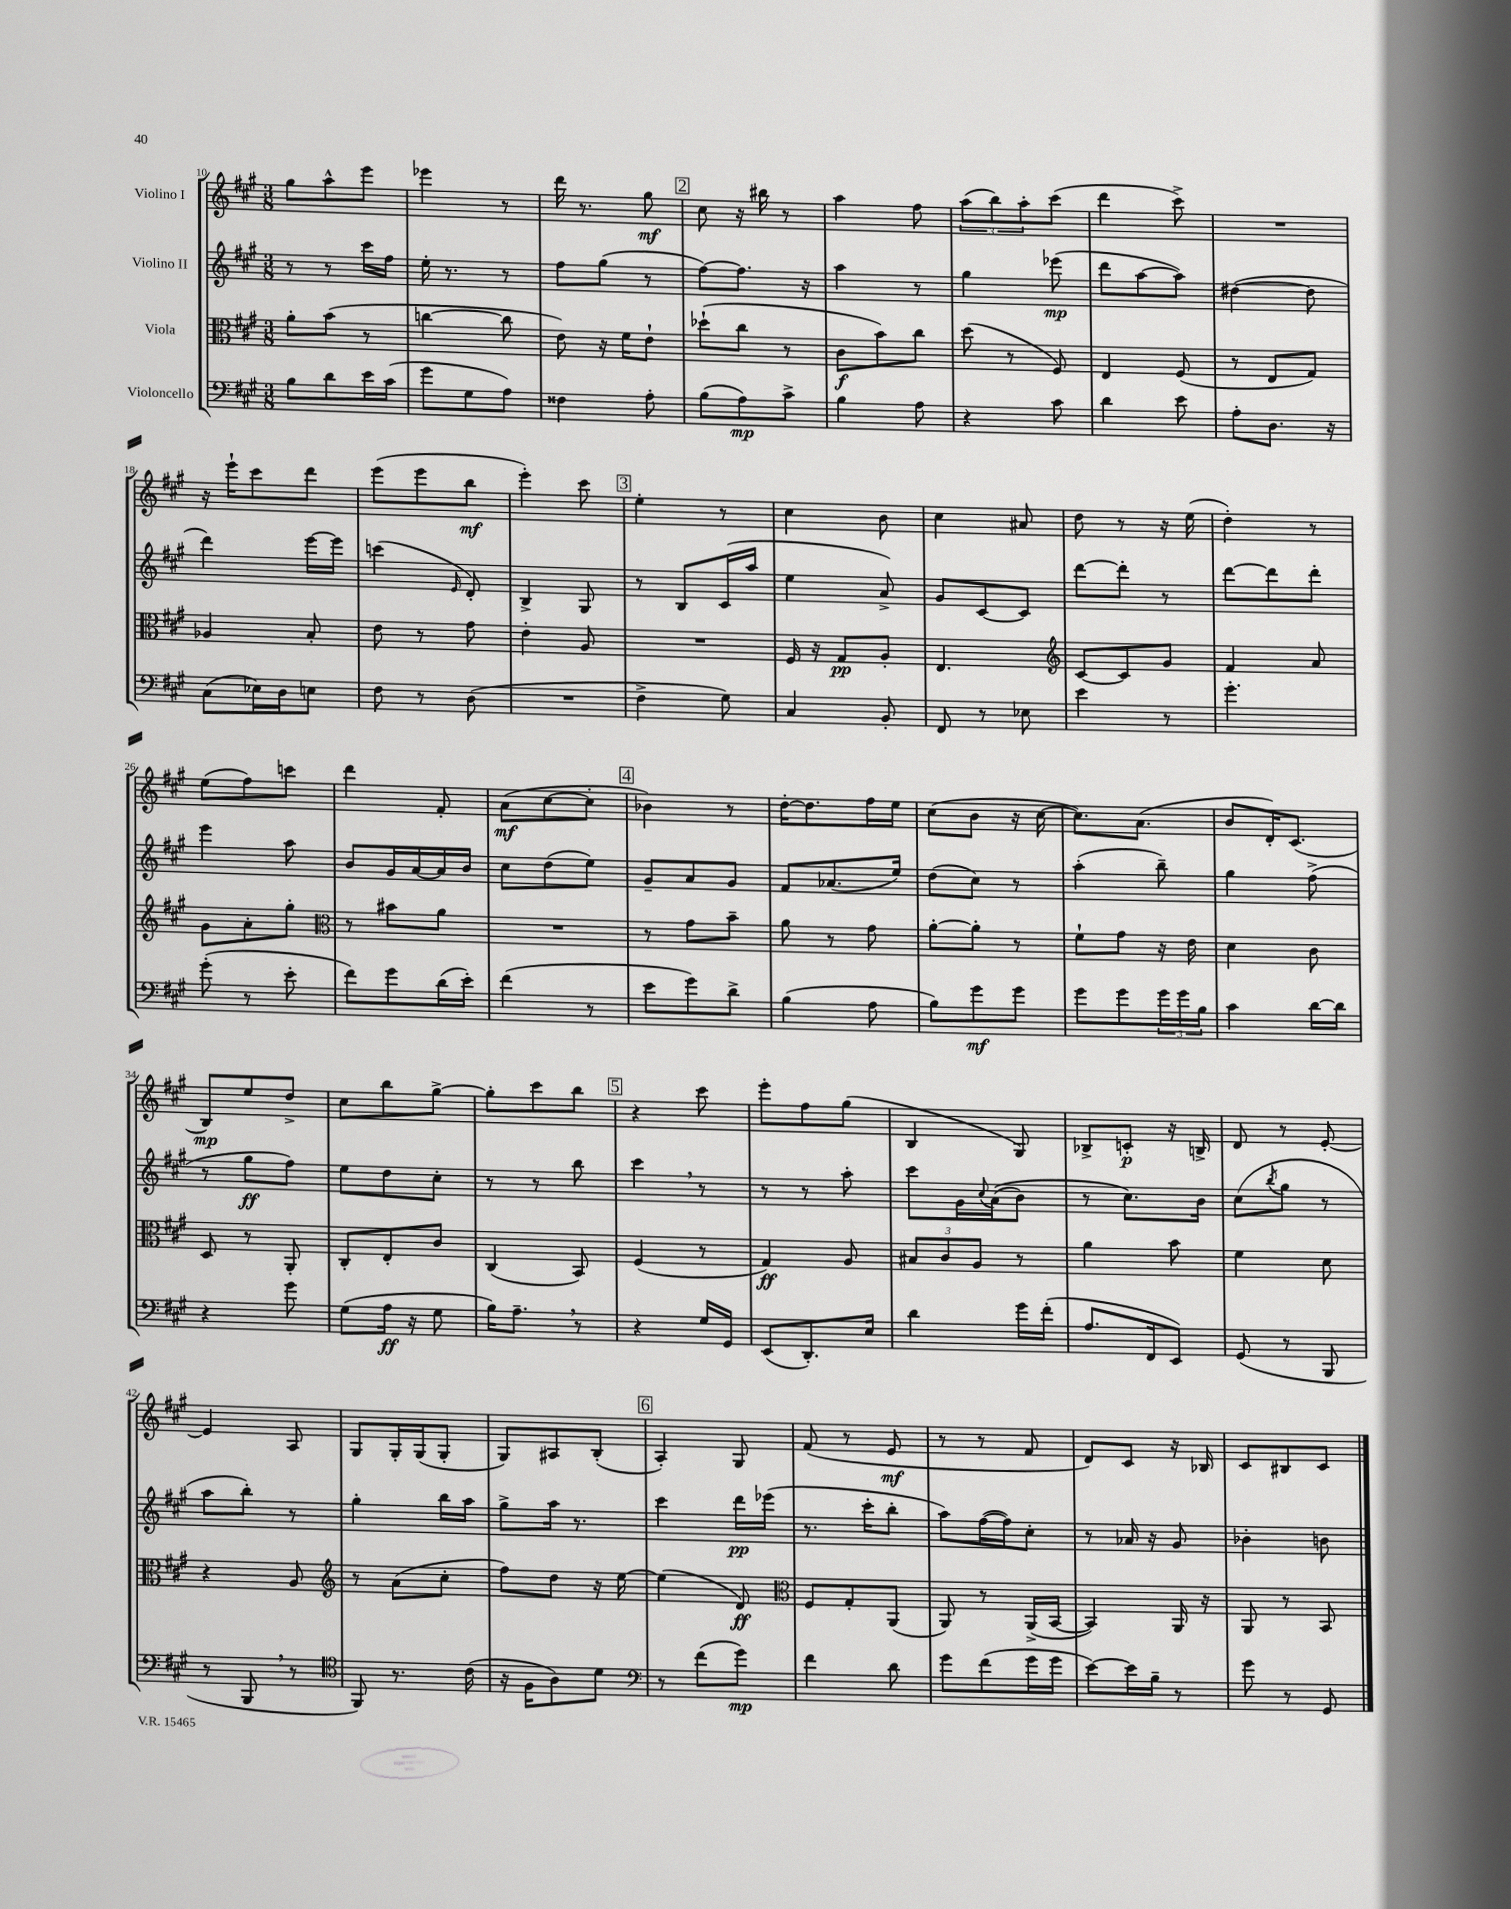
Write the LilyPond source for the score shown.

<<
\new StaffGroup <<
\new Staff = "s0" \with { instrumentName = "Violino I" } {
    \clef treble \key a \major \numericTimeSignature \time 3/8
    gis''8 a''8-^ e'''8 |
    ees'''4 r8 |
    d'''16 r8. gis''8\mf |
    \mark \markup { \box "2" } cis''8 r16 bis''16 r8 |
    a''4 fis''8 |
    \tuplet 3/2 { a''8( b''8) a''8-. } cis'''8( |
    d'''4 cis'''8->) |
    R4. |
    r16 e'''16-! cis'''8 d'''8 |
    e'''8( e'''8 b''8\mf |
    e'''4-.) cis'''8 |
    \mark \markup { \box "3" } e''4-. r8 |
    cis''4 b'8 |
    cis''4 ais'8 |
    d''8 r8 r16 e''16( |
    d''4-.) r8 |
    e''8( fis''8) c'''8 |
    d'''4 fis'8-. |
    a'8\mf( cis''8~ cis''8-. |
    \mark \markup { \box "4" } bes'4) r8 |
    d''16~-. d''8. fis''16 e''16 |
    cis''8( b'8 r16 cis''16~ |
    cis''8.) a'8.( |
    b'8 d'16-.) cis'8.( |
    b8\mp) e''8 d''8-> |
    cis''8 b''8 gis''8~-> |
    gis''8-. cis'''8 b''8 |
    \mark \markup { \box "5" } r4 cis'''8 |
    e'''8-. fis''8 gis''8( |
    b4 gis8) |
    bes8-> c'8-.\p r16 b16-> |
    d'8 r8 e'8~-. |
    e'4 a8 |
    gis8 gis16-. gis16( gis8-. |
    gis8) ais8 b8-.( |
    \mark \markup { \box "6" } a4-.) gis8 |
    fis'8( r8 e'8\mf |
    r8 r8 fis'8 |
    d'8) cis'8 r16 bes16 |
    cis'8 bis8 cis'8 \bar "|." |
}
\new Staff = "s1" \with { instrumentName = "Violino II" } {
    \clef treble \key a \major \numericTimeSignature \time 3/8
    r8 r8 cis'''16 fis''16 |
    e''16-. r8. r8 |
    fis''8 gis''8( r8 |
    \mark \markup { \box "2" } fis''8~) fis''8. r16 |
    a''4 r8 |
    gis''4 ees'''8\mp( |
    d'''8 a''8~ a''8) |
    dis''4~( dis''8 |
    d'''4) e'''16~ e'''16 |
    c'''4( \grace { e'16 } d'8-.) |
    b4-> gis8 |
    \mark \markup { \box "3" } r8 b8 cis'16( a''16 |
    e''4 a'8->) |
    gis'8 cis'8~ cis'8 |
    d'''8~ d'''8-. r8 |
    d'''8~ d'''8 d'''8-. |
    e'''4 a''8 |
    b'8 gis'16 a'16~ a'16 b'16 |
    cis''8 d''8( e''8) |
    \mark \markup { \box "4" } gis'8-- a'8 gis'8 |
    fis'8 aes'8.( e''16) |
    d''8( cis''8) r8 |
    a''4-.( b''8--) |
    gis''4 fis''8->( |
    r8 gis''8\ff fis''8) |
    e''8 d''8 cis''8-. |
    r8 r8 b''8 |
    \mark \markup { \box "5" } cis'''4 \breathe r8 |
    r8 r8 a''8-. |
    cis'''8 gis'16 \appoggiatura { cis''8 } a'16(\( b'8) |
    r8 cis''8.\) b'16 |
    cis''8( \acciaccatura { b''8 } gis''8 r8 |
    a''8 b''8-.) r8 |
    gis''4-. b''16 a''16 |
    gis''8-> a''16 r8. |
    \mark \markup { \box "6" } cis'''4 d'''16\pp ees'''16( |
    r8. cis'''16-. b''8-. |
    a''8) fis''16~( fis''16) cis''8-. |
    r8 aes'16 r16 gis'8 |
    bes'4-. b'8 \bar "|." |
}
\new Staff = "s2" \with { instrumentName = "Viola" } {
    \clef alto \key a \major \numericTimeSignature \time 3/8
    a'8-. b'8( r8 |
    c''4~ c''8 |
    e'8) r16 fis'16 e'8-! |
    \mark \markup { \box "2" } des''8-!( cis''8 r8 |
    cis'8\f b'8) cis''8 |
    d''8( r8 fis8) |
    e4 fis8( |
    r8 e8 gis8) |
    aes4 b8-. |
    e'8 r8 gis'8 |
    e'4-. a8 |
    \mark \markup { \box "3" } R4. |
    fis16 r16 gis8\pp a8-. |
    e4. |
    \clef treble cis'8~ cis'8 gis'8 |
    fis'4 a'8 |
    gis'8 a'8-. gis''8-. |
    \clef alto r8 bis'8 a'8 |
    R4. |
    \mark \markup { \box "4" } r8 gis'8 b'8-- |
    a'8 r8 gis'8 |
    a'8~-. a'8-. r8 |
    fis'8-! gis'8 r16 e'16 |
    d'4 cis'8 |
    d8 r8 a,8-. |
    cis8-. e8-. cis'8 |
    cis4( b,8) |
    \mark \markup { \box "5" } fis4( r8 |
    gis4\ff) a8 |
    \tuplet 3/2 { bis8 cis'8 a8 } r8 |
    a'4 b'8 |
    fis'4 d'8 |
    r4 a8 |
    \clef treble r8 a'8( cis''8-. |
    fis''8) d''8 r16 e''16~ |
    \mark \markup { \box "6" } e''4( d'8\ff) |
    \clef alto fis8 gis8-. a,8( |
    a,8) r8 a,16->( b,16~ |
    b,4) a,16 r16 |
    a,8 r8 b,8 \bar "|." |
}
\new Staff = "s3" \with { instrumentName = "Violoncello" } {
    \clef bass \key a \major \numericTimeSignature \time 3/8
    b8 d'8 e'16 cis'16( |
    gis'8 gis8 a8) |
    fisis4 a8-. |
    \mark \markup { \box "2" } b8( a8\mp) cis'8-> |
    b4 a8 |
    r4 cis'8 |
    d'4 e'8 |
    a8-. d8. r16 |
    cis8( ees16) d16 e8 |
    fis8 r8 d8( |
    R4. |
    \mark \markup { \box "3" } fis4-> gis8) |
    cis4 b,8-. |
    fis,8 r8 ees8 |
    e'4 r8 |
    gis'4.-. |
    gis'8-.( r8 e'8-. |
    fis'8) gis'8 d'16( e'16-.) |
    fis'4( r8 |
    \mark \markup { \box "4" } e'8 gis'8) d'8-> |
    b4( a8 |
    b8) gis'8\mf gis'8 |
    gis'8 gis'8 \tuplet 3/2 { gis'16 gis'16 b16 } |
    cis'4 d'16~ d'16 |
    r4 gis'8 |
    gis8( a16\ff r16 gis8 |
    b16) a8.-- \breathe r8 |
    \mark \markup { \box "5" } r4 gis16 gis,16 |
    e,8( d,8.-.) e16 |
    d'4 gis'16 fis'16-.( |
    a8. fis,16 e,8) |
    gis,8( r8 b,,8 |
    r8 b,,8 \breathe r8 |
    \clef tenor fis,8) r8. cis'16( |
    r16 fis16 a8) d'8 |
    \mark \markup { \box "6" } \clef bass r8 fis'8( gis'8\mp) |
    fis'4 d'8 |
    gis'8 fis'8( gis'16 gis'16 |
    e'8~) e'16 b16-- r8 |
    gis'8 r8 gis,8 \bar "|." |
}
>>
>>
\layout { \context { \Score currentBarNumber = #10 } }
